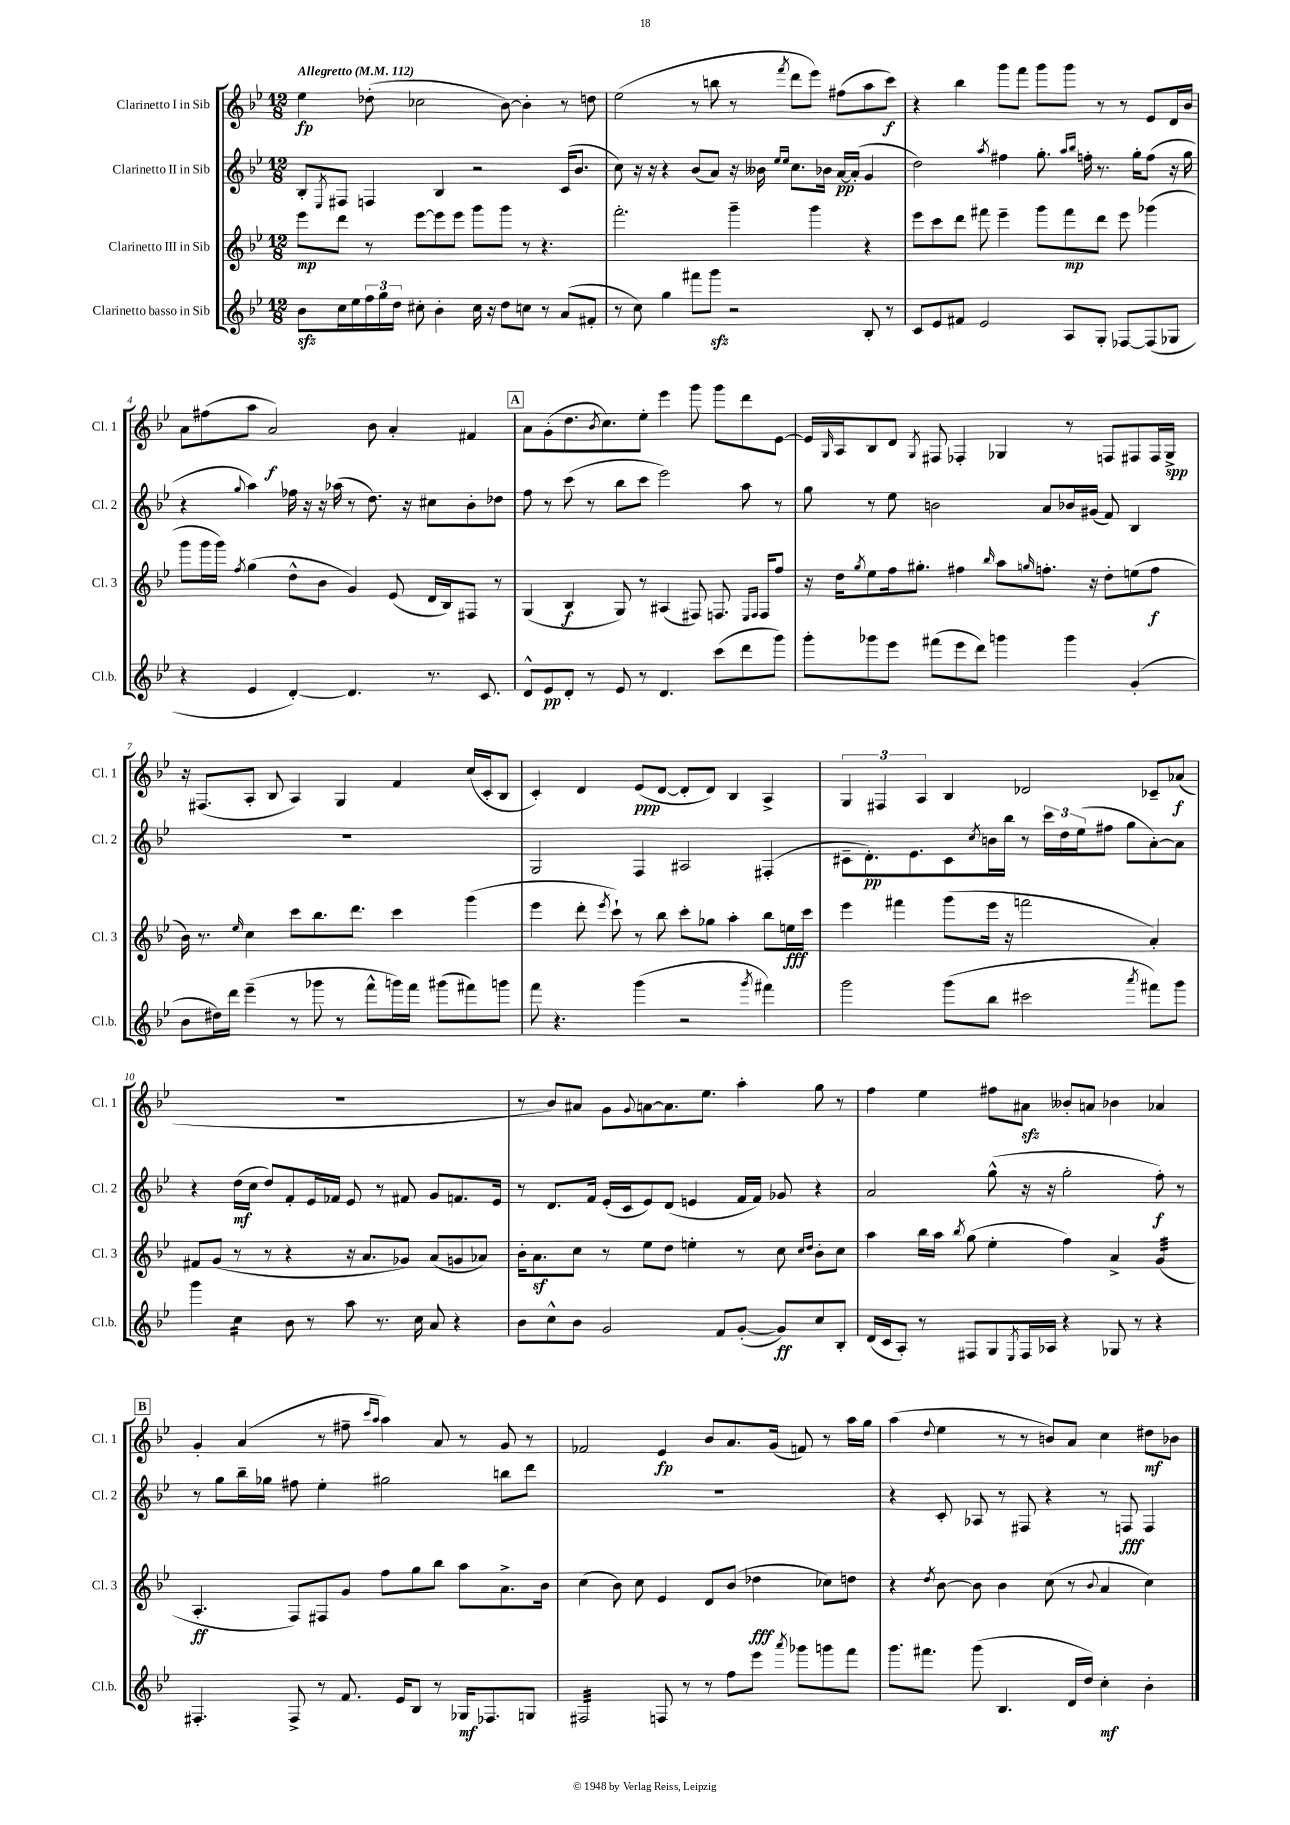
<<
\new StaffGroup <<
\new Staff = "s0" \with { instrumentName = "Clarinetto I in Sib" shortInstrumentName = "Cl. 1" } {
    \clef treble \key bes \major \numericTimeSignature \time 12/8 \tempo "Allegretto" 4 = 112
    ees''4\fp des''8-.( ces''2 bes'8~) bes'4-. r8 d''8 |
    ees''2( r8 b''8 r8 \acciaccatura { f'''8 } d'''8 ees'''8) fis''8( a''8 c'''8\f) |
    r4 bes''4 g'''8 f'''8 g'''8 g'''8 r8 r8 ees'8 d'16 bes'16 |
    a'8 fis''8( a''8 a'2\f) bes'8 a'4-. fis'4 |
    \mark \markup { \box "A" } a'8 g'8-.( d''8. \acciaccatura { bes'8 } c''8.) ees''8-. ees'''4 g'''8 g'''8 d'''8 ees'8~ |
    ees'16 \grace { g16 } a16 bes8 d'8 \acciaccatura { g8 } fis8 fes4-. ges4 r8 f8 fis8 fis16 ges16->\spp |
    r16 fis8.( a8-. bes8 a4) g4 f'4 c''16( c'16-. bes8 |
    c'4-.) d'4 ees'8\ppp( d'8~ d'8-. d'8) bes4 a4-> |
    \tuplet 3/2 { g4 fis4 a4 } bes4 des'2 ces'8-- aes'8\f( |
    R1. |
    r8 bes'8) ais'8 g'8 \appoggiatura { g'8 } a'8~ a'8. ees''8. a''4-. g''8 r8 |
    f''4 ees''4 fis''8 ais'8\sfz beses'8-. a'8 bes'4 aes'4 |
    \mark \markup { \box "B" } g'4-. a'4( r8 fis''8-- \grace { c'''16 a''16 } a''4) a'8 r8 g'8 r8 |
    fes'2 ees'4\fp bes'8 a'8. g'16( f'8) r8 a''16 g''16 |
    a''4( \appoggiatura { d''8 } ees''4 r8 r8 b'8) a'8 c''4 dis''8\mf bes'8 \bar "|." |
}
\new Staff = "s1" \with { instrumentName = "Clarinetto II in Sib" shortInstrumentName = "Cl. 2" } {
    \clef treble \key bes \major \numericTimeSignature \time 12/8
    bes8-. \acciaccatura { ees8 } fis8 f4 bes4 r2 c'16( bes'8. |
    c''8) r16 r16 r4 bes'8( a'8) r16 beses'16 \grace { ees''16 ees''16 } c''8. bes'16 a'16~\pp a'16-.( g'4 |
    d''2) \acciaccatura { a''8 } fis''4 g''8.-. \grace { a''16 bes''16 } f''16-. r8. g''16-. f''8( r16 g''16 |
    r4 \appoggiatura { g''8 } a''4) fes''16 r16 r16 aes''16( r8 d''8.) r16 cis''8 bes'8-. des''8 |
    \mark \markup { \box "A" } f''8 r8 c'''8( r8 bes''8 c'''8 ees'''2) a''8 r8 |
    g''8 r8 ees''8 b'2 a'8 bes'16 gis'16( f'8) bes4 |
    R1. |
    g2 f4 ais2 fis4-.( |
    cis'8-- d'8.-.\pp) ees'8. cis'8 \acciaccatura { c''8 } b'16 bes''16 r8 \tuplet 3/2 { c'''16 d''16 ees''16( } fis''8 g''8 a'8~-.) a'8 |
    r4 d''16\mf( c''16 d''8) f'8-. ees'16 fes'16 ees'8 r8 fis'8 g'8 f'8. ees'16 |
    r8 d'8. f'16 ees'16-.( c'16 ees'8) d'8( e'4 f'16 f'16) ges'8 r4 |
    a'2 g''8-^( r16 r16 g''2-. f''8-.\f) r8 |
    \mark \markup { \box "B" } r8 g''8 bes''16-- ges''16 fis''8 ees''4-. gis''2 b''8 d'''8 |
    R1. |
    r4 c'8-. aes8 r8 fis8 r4 r8 f8\fff f4 \bar "|." |
}
\new Staff = "s2" \with { instrumentName = "Clarinetto III in Sib" shortInstrumentName = "Cl. 3" } {
    \clef treble \key bes \major \numericTimeSignature \time 12/8
    ees'''8\mp d'''8 r8 ees'''8~ ees'''8 ees'''8 g'''8 g'''8 r8 r4. |
    f'''2.-. g'''4-- g'''4 r4 |
    ees'''8 c'''8 d'''8 fis'''8 ees'''4-- g'''8 fis'''8\mp d'''8 ees'''8 ges'''4( |
    g'''8 g'''16 g'''16) \acciaccatura { f''8 } g''4( d''8-^ bes'8 g'4) ees'8( d'16 bes16) fis8 r8 |
    \mark \markup { \box "A" } g4( bes4\f g8) r8 ais4( fis8) f8. \grace { ees16 f16 } f16 f''8 |
    r16 d''16 \acciaccatura { g''8 } ees''8 f''16 gis''8.-. fis''4 \grace { bes''16 } a''8 \grace { g''16 } f''8.-. r16 d''8-. e''8( f''8\f |
    bes'16) r8. \grace { ees''16 } c''4 c'''8 bes''8. d'''8. c'''4 g'''4( |
    ees'''4 d'''8-. \acciaccatura { ees'''8 } c'''8-!) r8 bes''8 c'''8-. ges''8 a''4-. bes''8 e''16\fff c'''16 |
    ees'''4 fis'''4 g'''8( ees'''16 r16 f'''2 a'4-.) |
    fis'8 g'8( r8 r8 r4 r16 a'8. ges'8) a'8( g'8 aes'8) |
    bes'16-. a'8.\sf c''8 r8 ees''8 d''8 e''4-. r8 c''8 \grace { c''16 d''16 } bes'8-. c''8 |
    a''4 bes''16 a''16 \acciaccatura { bes''8 } g''8( ees''4-. f''4) a'4-> g'4:32( |
    \mark \markup { \box "B" } a4.-.\ff f8) fis8 g'8 f''8 g''8 bes''8 a''8 a'8.-> bes'16 |
    c''4( bes'8) c''8 ees'4 d'8 bes'8( des''4\fff ces''8) d''8 |
    r4 \acciaccatura { d''8 } bes'8~ bes'8 bes'4 c''8( r8 \appoggiatura { bes'8 } a'4 c''4) \bar "|." |
}
\new Staff = "s3" \with { instrumentName = "Clarinetto basso in Sib" shortInstrumentName = "Cl.b." } {
    \clef treble \key bes \major \numericTimeSignature \time 12/8
    bes'8\sfz c''16 ees''16 \tuplet 3/2 { f''16 g''16 d''16 } cis''8-. bes'4-. cis''16 r16 d''8 c''8 r8 a'8( fis'8-. |
    r8 c''8) g''4 fis'''8 g'''8\sfz r2 bes8-. r8 |
    c'8 ees'8 fis'8 ees'2 a8 g8-. fes8~ fes8( ges8 |
    r4 ees'4 d'4~-.) d'4. r8. c'8. |
    \mark \markup { \box "A" } d'8-^ ees'8\pp d'8-. r8 ees'8 r8 d'4. c'''8( d'''8 g'''8) |
    g'''8-. ges'''8 ees'''8 fis'''8( ees'''8 d'''8) g'''4 g'''4 g'4-.( |
    bes'8 dis''16) d'''16 ees'''4--( r8 ges'''8 r8 f'''8-^ g'''16) f'''16 gis'''8( fis'''8) g'''8 |
    f'''8 r4. g'''4( r2 \acciaccatura { g'''8 } fis'''4) |
    g'''2 g'''8( bes''8 cis'''2 \acciaccatura { a'''8 } fis'''8) g'''8 |
    g'''4 c''4:16 bes'8 r8 a''8 r8. c''16 a'8 r4 |
    bes'8 c''8-^ bes'8 g'2 f'8 g'8~-.( g'8\ff) c''8 bes8-. |
    d'16( c'16 a8-.) r8 fis8 g8 \acciaccatura { ees8 } fis16 aes16 r4 ges8 r8 r4 |
    \mark \markup { \box "B" } fis4.-. fis8-> r8 f'8. ees'16 bes8 r8 ges16\mf fes8. g8 |
    fis2:32 f8 r8 r8 f''8 ees'''8 \acciaccatura { a'''8 } ges'''8 g'''8 f'''8 |
    g'''8. fis'''8. g'''8( bes4. d'16 d''16) c''4-.\mf bes'4-. \bar "|." |
}
>>
>>
